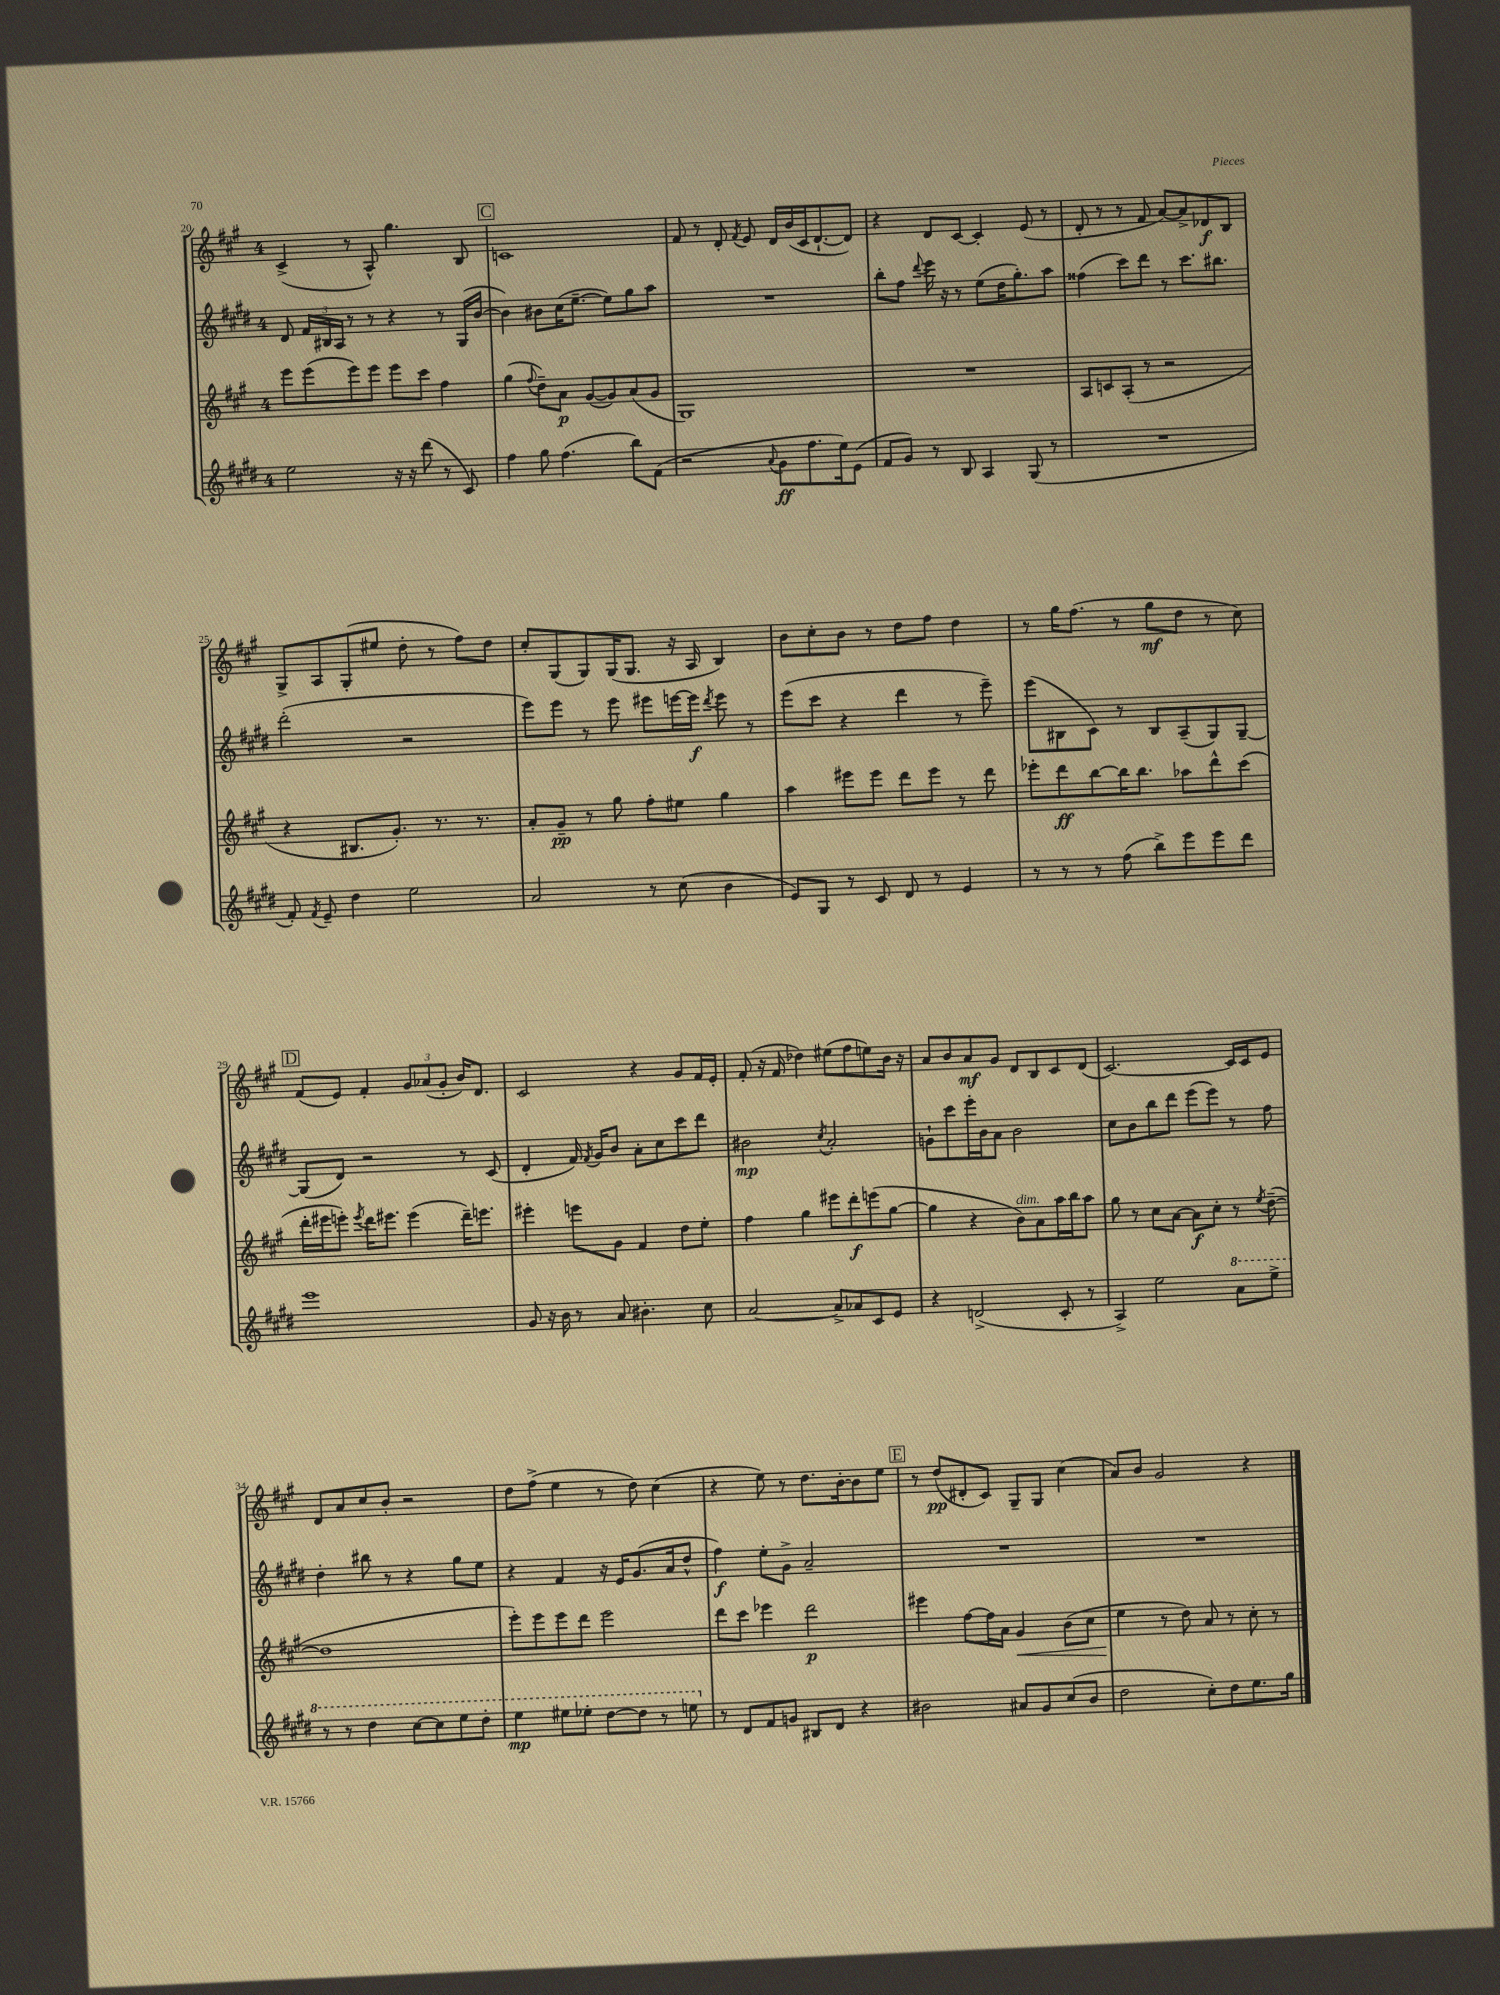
<<
\new StaffGroup <<
\new Staff = "s0" {
    \clef treble \key a \major \once \override Staff.TimeSignature.style = #'single-digit \time 4/4
    \autoBeamOff cis'4->( r8 a8-^) gis''4. b8 |
    \mark \markup { \box "C" } c'1 |
    fis'8 r8 d'8-. \acciaccatura { fis'8 } e'8 d'16[ b'16( cis'16 d'8.~-! d'8]) |
    r4 d'8[ cis'8]~ cis'4-. e'8( r8 |
    d'8-. r8 r8 fis'8 a'8[~) a'8-> des'8\f b8] |
    gis8[-> a8 gis8-.( eis''8] d''8-. r8 fis''8[) d''8] |
    cis''8[-. gis8( gis8) gis16( gis8.] r16 a16 b4) |
    b'8[ cis''8-. b'8] r8 d''8[ fis''8] d''4 |
    r8 gis''16[ fis''8.]( r8 gis''8[\mf d''8] r8 cis''8) |
    \mark \markup { \box "D" } fis'8[( e'8]) fis'4-. \tuplet 3/2 { gis'8[ aes'8( gis'8]-. } b'16[) d'8.] |
    cis'2 r4 gis'8[ fis'16 e'16]-. |
    fis'8-.( r16 fis'16 des''4) eis''8[( fis''8 e''8) b'16] r16 |
    a'8[ b'8 a'8\mf gis'8] d'8[ b8 cis'8 d'8]( |
    cis'2.~) cis'16[ cis'16 e'8] |
    d'8[ a'8 cis''8 b'8]-. r2 |
    d''8[ fis''8]->( e''4 r8 d''8) cis''4( |
    r4 e''8) r8 d''8.[ b'16~-. b'8 e''8] |
    \mark \markup { \box "E" } r8 d''8[\pp( dis'8-. cis'8]) gis8[-- gis8] cis''4( |
    a'8[) b'8] gis'2 r4 \bar "|." |
}
\new Staff = "s1" {
    \clef treble \key e \major \once \override Staff.TimeSignature.style = #'single-digit \time 4/4
    \autoBeamOff dis'8 \tuplet 3/2 { fis'16[ bis16 a16] } r8 r8 r4 r8 gis16[( b'16]~ |
    \mark \markup { \box "C" } b'4) bis'8[ cis''16( e''8.]~-- e''8[) gis''8 a''8] |
    R1 |
    b''8[-. fis''8] \appoggiatura { dis'''8 } e'''16 r16 r8 e''8[( dis''16 gis''8.-.) a''8] |
    fisis''4( cis'''8[) dis'''8] r8 cis'''8.[ bis''8.] |
    dis'''2-.( r2 |
    e'''8[) e'''8] r8 e'''8 eis'''8[ e'''16~ e'''16]\f \acciaccatura { dis'''8 } e'''8 r8 |
    e'''8[( cis'''8] r4 dis'''4 r8 e'''8--) |
    e'''8[( bis8 cis'8]) r8 bis8[ a8--( gis8) gis8]~-- |
    \mark \markup { \box "D" } gis8[( dis'8]) r2 r8 cis'8( |
    dis'4-. fis'16) \acciaccatura { fis'8 } gis'16[ b'8] a'8[-. cis''8 cis'''8 dis'''8] |
    bis'2\mp \acciaccatura { cis''8 } a'2-. |
    g'8[-! cis'''8 e'''16-. b'16 a'8] b'2 |
    cis''8[ b'8 b''8 dis'''8] e'''8[( e'''8]) r8 fis''8 |
    dis''4-. bis''8 r8 r4 gis''8[ e''8] |
    r4 fis'4 r16 e'16[ gis'8.( a'16 dis''8]-^ |
    fis''4\f) e''8[-. gis'8]-> a'2-- |
    \mark \markup { \box "E" } R1 |
    R1 \bar "|." |
}
\new Staff = "s2" {
    \clef treble \key a \major \once \override Staff.TimeSignature.style = #'single-digit \time 4/4
    \autoBeamOff e'''8[ e'''8( e'''8) e'''8] e'''8[ cis'''8] fis''4 |
    \mark \markup { \box "C" } gis''4( \appoggiatura { fis''8 } d''8[--) a'8]\p gis'8[~( gis'8) a'8( gis'8] |
    gis1) |
    R1 |
    a8[ c'8 a8]-.( r8 r2 |
    r4 bis8.[ gis'8.]-.) r8. r8. |
    a'8[-. gis'8]--\pp r8 gis''8 fis''8[-. eis''8] gis''4 |
    a''4 eis'''8[ eis'''8] d'''8[ eis'''8] r8 d'''8 |
    ees'''8[-. d'''8\ff b''8~ b''16 b''8.] aes''8[ d'''8-^ cis'''8]( |
    \mark \markup { \box "D" } d'''16[-. eis'''16 e'''8]-.) \acciaccatura { e'''8 } d'''16[ eis'''8.] eis'''4( d'''16[--) e'''8.] |
    eis'''4-. e'''8[ gis'8] fis'4 d''8[ e''8]-. |
    fis''4 gis''4 eis'''8[ d'''8-.\f e'''8( gis''8]~ |
    gis''4 r4 b'8[^\markup { \italic "dim." }) a'8 a''16 b''16 a''8] |
    gis''8 r8 cis''8[ a'8]~ a'8[\f cis''8]-. r8 \acciaccatura { e''8 } d''8~--( |
    d''1 |
    e'''8[-.) e'''8 e'''8 d'''8] e'''2 |
    d'''8[ cis'''8] ees'''4 d'''2\p |
    \mark \markup { \box "E" } eis'''4 fis''8[~ fis''16 a'16] gis'4\< b'8[( cis''8] |
    e''4\! r8 d''8) a'8 r8 cis''8-. r8 \bar "|." |
}
\new Staff = "s3" {
    \clef treble \key e \major \once \override Staff.TimeSignature.style = #'single-digit \time 4/4
    \autoBeamOff e''2 r16 r16 dis'''8( r8 cis'8) |
    \mark \markup { \box "C" } fis''4 gis''8 fis''4.( b''8[) fis'8]( |
    r2 \appoggiatura { a'8 } gis'8[\ff fis''8. e''16) e'8]( |
    fis'8[ gis'8]) r8 b8 a4 gis8( r8 |
    R1 |
    fis'8-.) \acciaccatura { fis'8 } e'8-- dis''4 e''2 |
    a'2 r8 cis''8( b'4 |
    e'8[) gis8] r8 cis'8 dis'8 r8 e'4 |
    r8 r8 r8 fis''8( b''8[->) e'''8 e'''8 dis'''8] |
    \mark \markup { \box "D" } e'''1 |
    gis'8 r16 b'16 r8 a'8 bis'4.-. cis''8 |
    a'2~ a'8[-> aes'8 cis'8 e'8] |
    r4 d'2->( cis'8-. r8 |
    a4->) e''2 \ottava #1 a''8[ e'''8]-> |
    r8 r8 dis'''4 cis'''8[~ cis'''8 e'''8 dis'''8]-. |
    e'''4\mp eis'''8[ ees'''8]-. dis'''8[~ dis'''8] r8 e'''8 \ottava #0 |
    r8 dis'8[ fis'8 g'8] bis8[ dis'8] r4 |
    \mark \markup { \box "E" } bis'2 ais'8[ gis'8 cis''8( bis'8] |
    dis''2 cis''8[-.) dis''8 e''8. gis''16] \bar "|." |
}
>>
>>
\layout { \context { \Score currentBarNumber = #20 } }
